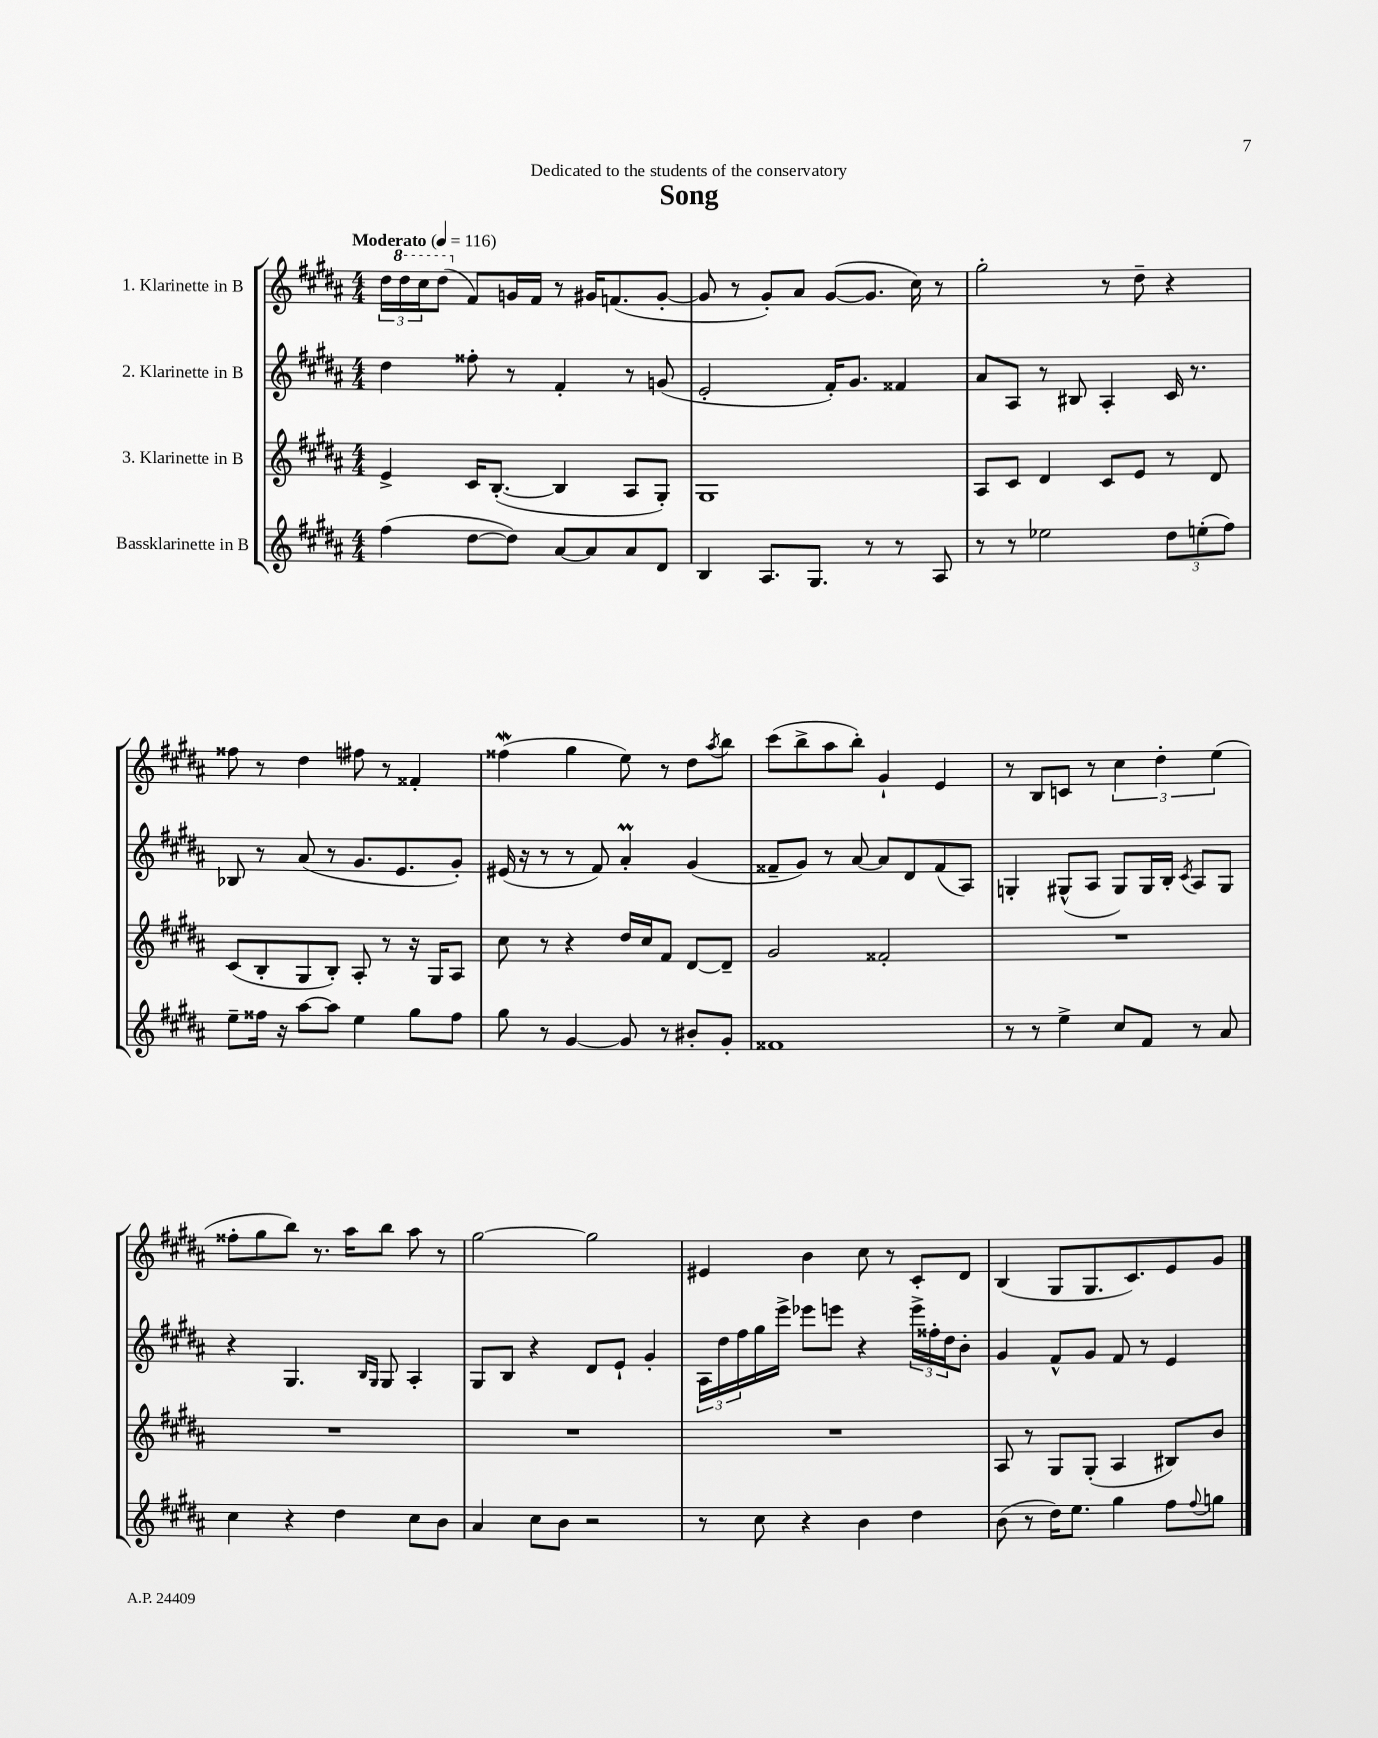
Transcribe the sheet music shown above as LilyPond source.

\header { title = "Song" dedication = "Dedicated to the students of the conservatory" }
<<
\new StaffGroup <<
\new Staff = "s0" \with { instrumentName = "1. Klarinette in B" } {
    \clef treble \key b \major \numericTimeSignature \time 4/4 \tempo "Moderato" 4 = 116
    \tuplet 3/2 { dis''16 \ottava #1 dis'''16 cis'''16 } dis'''8( \ottava #0 fis'8) g'16 fis'16 r8 gis'16 f'8.( gis'8~-. |
    gis'8 r8 gis'8-.) ais'8 gis'8~( gis'8. cis''16) r8 |
    gis''2-. r8 dis''8-- r4 |
    fisis''8 r8 dis''4 fis''8 r8 fisis'4-. |
    fisis''4\mordent( gis''4 e''8) r8 dis''8 \acciaccatura { ais''8 } b''8 |
    cis'''8( b''8-> ais''8 b''8-.) gis'4-! e'4 |
    r8 b8 c'8 r8 \tuplet 3/2 { cis''4 dis''4-. e''4( } |
    fisis''8-. gis''8 b''8) r8. ais''16 b''8 ais''8 r8 |
    gis''2~ gis''2 |
    eis'4 b'4 cis''8 r8 cis'8-. dis'8 |
    b4( gis8 gis8. cis'8.) e'8 gis'8 \bar "|." |
}
\new Staff = "s1" \with { instrumentName = "2. Klarinette in B" } {
    \clef treble \key b \major \numericTimeSignature \time 4/4
    dis''4 fisis''8-. r8 fis'4-. r8 g'8( |
    e'2-. fis'16-.) gis'8. fisis'4 |
    ais'8 ais8 r8 bis8 ais4-. cis'16 r8. |
    bes8 r8 ais'8( r8 gis'8. e'8. gis'8-.) |
    eis'16( r16 r8 r8 fis'8) ais'4-.\prall gis'4( |
    fisis'8-- gis'8) r8 ais'8~ ais'8 dis'8 fisis'8( ais8) |
    g4-. gis8-^( ais8 gis8) gis16 b16-. \acciaccatura { cis'8 } ais8 gis8 |
    r4 gis4. \grace { b16 gis16 } gis8 ais4-. |
    gis8 b8 r4 dis'8 e'8-! gis'4-. |
    \tuplet 3/2 { ais16 dis''16 fis''16 } gis''16 e'''16-> ees'''8 e'''8 r4 \tuplet 3/2 { e'''16-> fisis''16-. dis''16 } b'8-. |
    gis'4 fis'8-^ gis'8 fis'8 r8 e'4 \bar "|." |
}
\new Staff = "s2" \with { instrumentName = "3. Klarinette in B" } {
    \clef treble \key b \major \numericTimeSignature \time 4/4
    e'4-> cis'16 b8.~-.( b4 ais8 gis8-.) |
    gis1 |
    ais8 cis'8 dis'4 cis'8 e'8 r8 dis'8 |
    cis'8( b8-. gis8 b8-.) ais8-. r8 r16 gis16 ais8 |
    cis''8 r8 r4 dis''16 cis''16 fis'8 dis'8~ dis'8-- |
    gis'2 fisis'2-. |
    R1 |
    R1 |
    R1 |
    R1 |
    ais8 r8 gis8 gis8-.( ais4 bis8) b'8 \bar "|." |
}
\new Staff = "s3" \with { instrumentName = "Bassklarinette in B" } {
    \clef treble \key b \major \numericTimeSignature \time 4/4
    fis''4( dis''8~ dis''8) ais'8~ ais'8 ais'8 dis'8 |
    b4 ais8. gis8. r8 r8 ais8 |
    r8 r8 ees''2 \tuplet 3/2 { dis''8 e''8-.( fis''8) } |
    e''8-- fisis''16 r16 ais''8~ ais''8 e''4 gis''8 fisis''8 |
    gis''8 r8 gis'4~ gis'8 r8 bis'8-. gis'8-. |
    fisis'1 |
    r8 r8 e''4-> cis''8 fis'8 r8 ais'8 |
    cis''4 r4 dis''4 cis''8 b'8 |
    ais'4 cis''8 b'8 r2 |
    r8 cis''8 r4 b'4 dis''4 |
    b'8( r8 dis''16) e''8. gis''4 fis''8 \appoggiatura { fis''8 } g''8 \bar "|." |
}
>>
>>
\layout { \context { \Score \remove "Bar_number_engraver" } }
